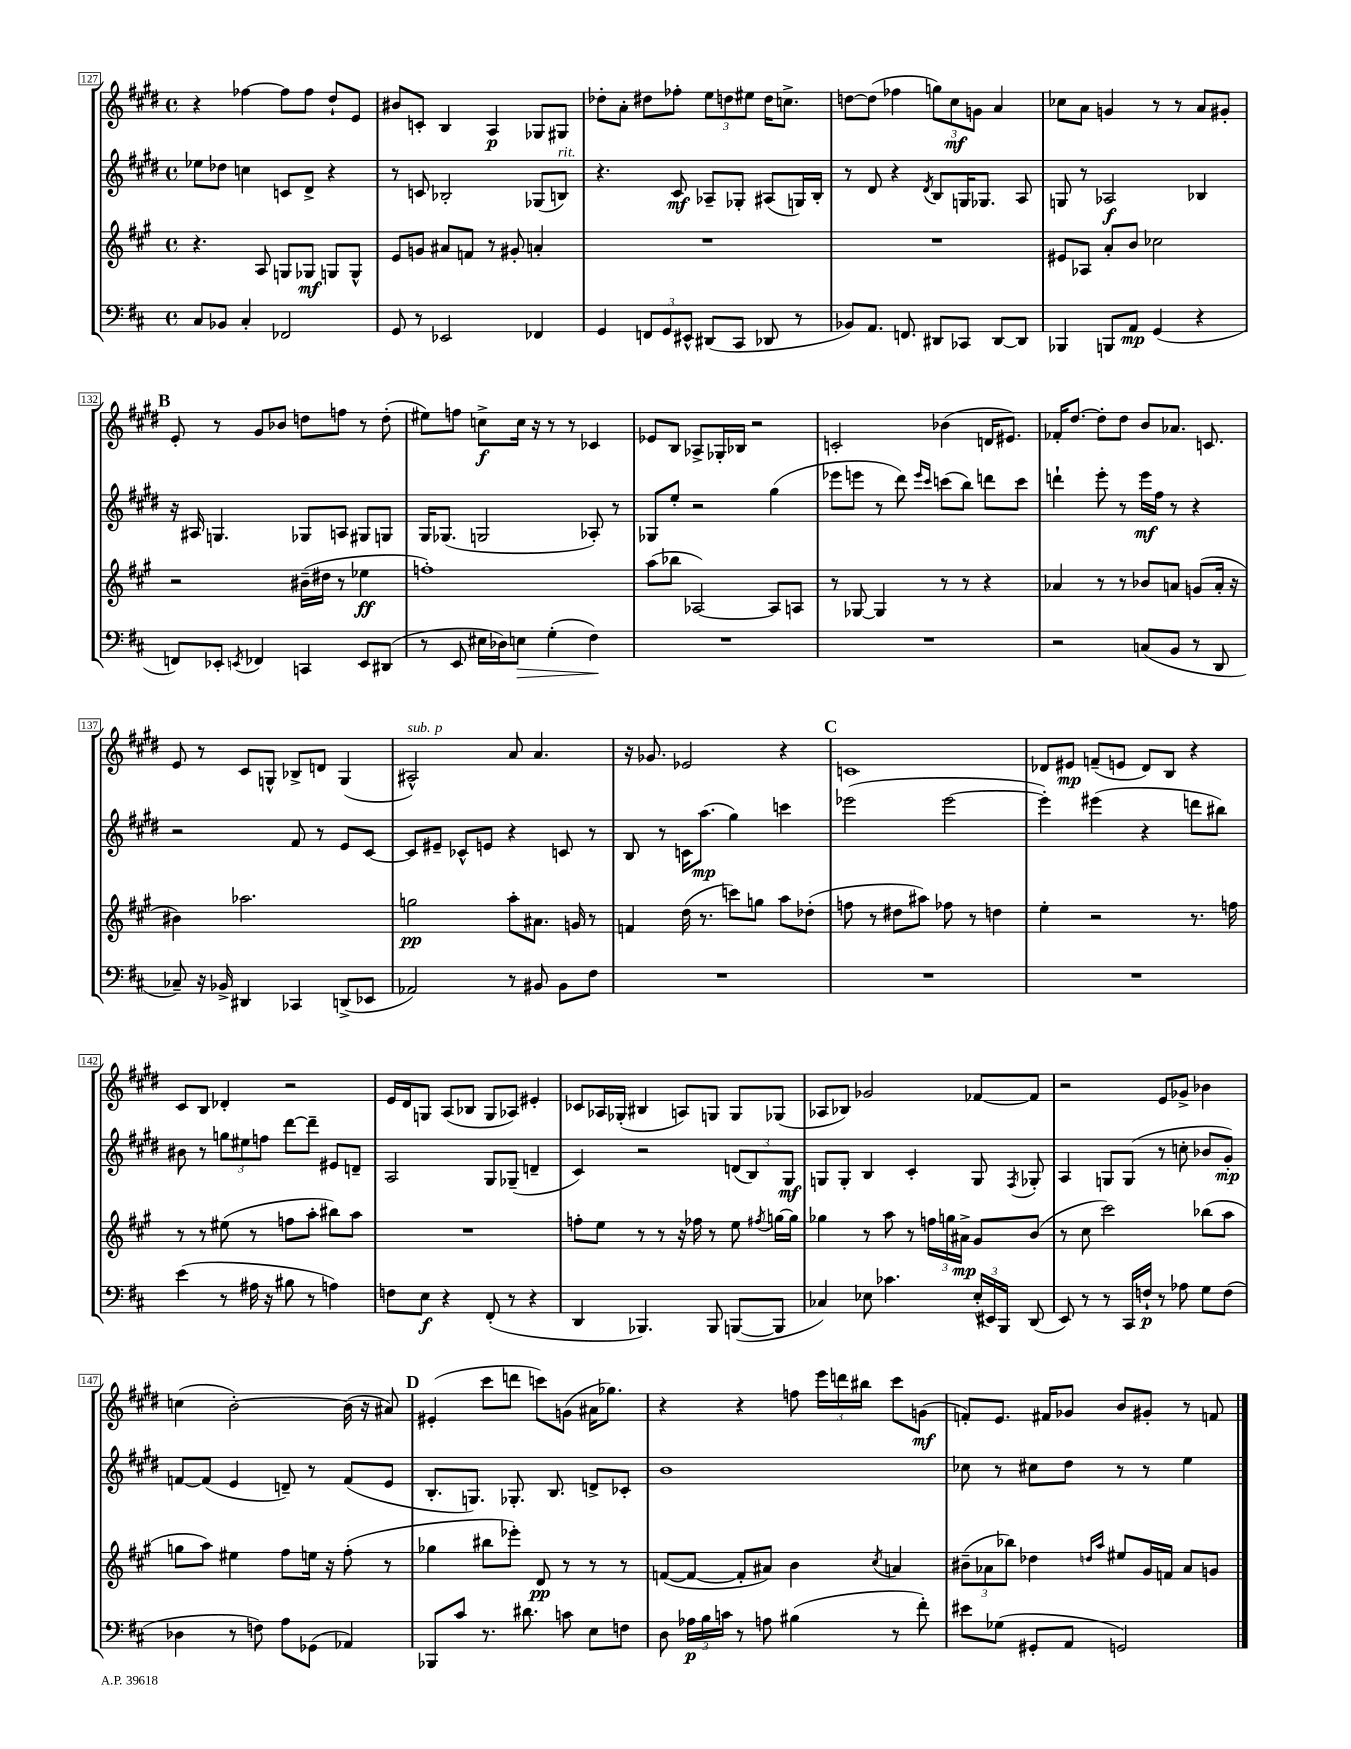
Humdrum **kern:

**kern	**kern	**kern	**kern
*staff4	*staff3	*staff2	*staff1
*clefF4	*clefG2	*clefG2	*clefG2
*k[f#c#]	*k[f#c#g#]	*k[f#c#g#d#]	*k[f#c#g#d#]
*M4/4	*M4/4	*M4/4	*M4/4
*met(c)	*met(c)	*met(c)	*met(c)
8C#	4.r	8ee-	4r
8BB-	.	8dd-	.
4C#'	.	4cc	[4ff-
.	8A	.	.
2FF-	8G	8c	8ff-]
.	8G-	8d#^	8ff-
.	8G	4r	8dd#`
.	8G^^	.	8e
=	=	=	=
8GG	8e	8r	8b#
8r	8g	8c	8c'
2EE-	8a#	2B-'	4B
.	8f	.	.
.	8r	.	4A
.	8g#'	.	.
4FF-	4a'	(8G-	8G-
.	.	8B)	8G#
=	=	=	=
4GG	1r	4.r	8dd-'
.	.	.	8a'
12FF	.	.	8dd#
12GG	.	.	.
.	.	8c#	8ff-'
12EE#^^	.	.	.
(8DD#	.	8A-~	12ee
.	.	.	12dd
8CC#	.	8G-'	.
.	.	.	12ee#
8DD-	.	(8A#	16dd
.	.	.	8.cc^
8r	.	16G)	.
.	.	16B'	.
=	=	=	=
8BB-)	1r	8r	[8dd
8.AA	.	8d#	(8dd]
.	.	4r	4ff-
8.FF	.	.	.
.	.	8qd#	.
8DD#	.	8B	12gg)
.	.	.	12cc#
8CC-	.	16G	.
.	.	.	12g
.	.	8.G-	.
[8DD#	.	.	4a
8DD#]	.	8A	.
=	=	=	=
4BBB-	8e#	8G	8cc-
.	8A-	8r	8a
8BBB	8a'	2A-	4g
8AA	8b	.	.
(4GG	2cc-	.	8r
.	.	.	8r
4r	.	4B-	8a
.	.	.	8g#'
=	=	=	=
8FF)	2r	16r	8e'
.	.	16A#	.
8EE-'	.	4.G	8r
8qEE	.	.	.
4FF-	.	.	8g#
.	.	.	8b-
4CC	(16b#~	8G-	8dd
.	16dd#	.	.
.	8r	8A	8ff
8EE	4ee-	8G#	8r
(8DD#	.	8G	(8dd'
=	=	=	=
8r	1ff')	16G#	8ee#)
.	.	(8.G-	.
8EE	.	.	8ff
16E#	.	2G	8cc^
16D-)	.	.	.
8E	.	.	16cc
.	.	.	16r
(4G'	.	.	8r
.	.	.	8r
4F#)	.	8A-')	4c-
.	.	8r	.
=	=	=	=
1r	(8aa	8G-	8e-
.	8bb-	8ee'	8B
.	[2A-)	2r	8A-^
.	.	.	16G-'
.	.	.	16B-
.	.	.	2r
.	8A-]	(4gg#	.
.	8A	.	.
=	=	=	=
1r	8r	8eee-	2c'
.	[8G-	8eee	.
.	4G-]	8r	.
.	.	8ddd#)	.
.	.	16qqeee	.
.	.	16qqccc#	.
.	8r	(8ccc	(4b-
.	8r	8bb)	.
.	4r	8ddd	16d
.	.	.	8.e#)
.	.	8ccc	.
=	=	=	=
2r	4a-	4ddd`	16f-'
.	.	.	[8.dd#
.	8r	8eee'	8dd#']
.	8r	8r	8dd#
(8C	8b-	16eee	8b
.	.	16ff#	.
8BB	8a	8r	8.a-
8r	(8g	4r	.
.	.	.	8.c
8DD	16a'	.	.
.	16r	.	.
=	=	=	=
8C-~)	4b#)	2r	8e
16r	.	.	8r
16BB-^	.	.	.
4DD#	2.aa-	.	8c#
.	.	.	8G^^
4CC-	.	8f#	8B-^
.	.	8r	8d
(8DD^	.	8e	(4G
8EE-	.	[8c#	.
=	=	=	=
2AA-)	2gg	8c#]	2A#^^)
.	.	8e#~	.
.	.	8c-^^	.
.	.	8e	.
8r	8aa'	4r	8a
8BB#	8.a#	.	4.a
8BB#	.	8c	.
.	16g	.	.
8F#	8r	8r	.
=	=	=	=
1r	4f	8B	16r
.	.	.	8.g-
.	.	8r	.
.	(16dd	16c	2e-
.	8.r	(8.aa	.
.	8ccc)	4gg#)	.
.	8gg	.	.
.	8aa	4ccc	4r
.	(8dd-'	.	.
=	=	=	=
1r	8ff	(2eee-	1c
.	8r	.	.
.	8dd#	.	.
.	8aa#)	.	.
.	8ff-	[2eee-	.
.	8r	.	.
.	4dd	.	.
=	=	=	=
1r	4ee'	4eee-'])	8d-
.	.	.	8e#
.	2r	(4eee#	(8f~
.	.	.	8e
.	.	4r	8d-)
.	.	.	8B
.	8.r	8ddd	4r
.	.	8bb#)	.
.	16ff	.	.
=	=	=	=
(4e	8r	8b#	8c#
.	8r	8r	8B
8r	(8ee#	12gg	4d-'
.	.	12ee#	.
16A#	8r	.	.
.	.	12ff	.
16r	.	.	.
8B#	8ff	[8ddd#	2r
8r	8aa'	8ddd#~]	.
4A)	8bb#)	8e#	.
.	8aa	8d~	.
=	=	=	=
8F	1r	2A	16e
.	.	.	16d#
8E	.	.	8G
4r	.	.	(8A
.	.	.	8B-
(8FF#'	.	8G#	8G
8r	.	(8G-~	8A-)
4r	.	4d~	4e#'
=	=	=	=
4DD	8ff'	4c#)	8c-
.	8ee	.	16A-
.	.	.	(16G-'
4.BBB-)	8r	2r	4B#
.	8r	.	.
.	16r	.	8A)
.	16ff-	.	.
8BBB-	8r	.	8G
([8BBB	8ee	(12d	8G
.	.	12B)	.
.	8qff#	.	.
8BBB]	[16gg	.	(8G-
.	.	12G#	.
.	16gg]	.	.
=	=	=	=
4C-)	4gg-	8G	8A-
.	.	8G'	8B-)
8E-	8r	4B	2g-
4.c-	8aa	.	.
.	8r	4c#'	.
.	24ff	.	.
.	24gg	.	.
.	24a#^	.	.
(24E-'	8g#	8G	[8f-
24EE#)	.	.	.
24BBB	.	.	.
.	.	8qF#	.
(8DD	(8b	8G-'	8f-]
=	=	=	=
8EE)	8r	4A	2r
8r	8cc#	.	.
8r	2ccc#)	8G	.
16CC#	.	(8G	.
16F`	.	.	.
8r	.	8r	8e
8A-	.	8cc'	8g-^
8G	(8bb-	8b-	4b-
(8F	8aa	8g#')	.
=	=	=	=
4D-	8gg	[8f	(4cc
.	8aa)	(8f]	.
8r	4ee#	4e	[2b')
8F)	.	.	.
8A	8ff#	8d~)	.
(8GG-	16ee	8r	.
.	16r	.	.
4AA-)	(8ff#'	(8f	(16b]
.	.	.	16r
.	8r	8e	8a#)
=	=	=	=
8BBB-	4gg-	8.B'	(4e#'
8c#	.	.	.
.	.	8.G)	.
8.r	8bb#	.	8ccc#
.	8eee-')	8.G-'	8ddd
8.d#	.	.	.
.	8d	.	8ccc)
.	.	8.B	.
8c	8r	.	(8g
8E	8r	8d^	16a#
.	.	.	8.gg-)
8F	8r	8c-'	.
=	=	=	=
8D	([8f	1b	4r
24A-	8f_	.	.
24B	.	.	.
24c	.	.	.
8r	8f']	.	4r
8A	8a#)	.	.
(4B#	4b	.	8ff
.	.	.	24eee
.	.	.	24ddd
.	.	.	24bb#
.	8qcc#	.	.
8r	4a	.	8ccc#
8f#')	.	.	(8g
=	=	=	=
8e#	(12b#~	8cc-	8f')
.	12a-	.	.
(8G-	.	8r	8.e
.	12bb-)	.	.
8GG#'	4dd-	8cc#	.
.	.	.	16f#
8AA	.	8dd#	8g-
.	16qqdd	.	.
.	16qqaa	.	.
2GG)	8ee#	8r	8b
.	16g#	8r	8g#'
.	16f	.	.
.	8a-	4ee	8r
.	8g	.	8f
==	==	==	==
*-	*-	*-	*-
